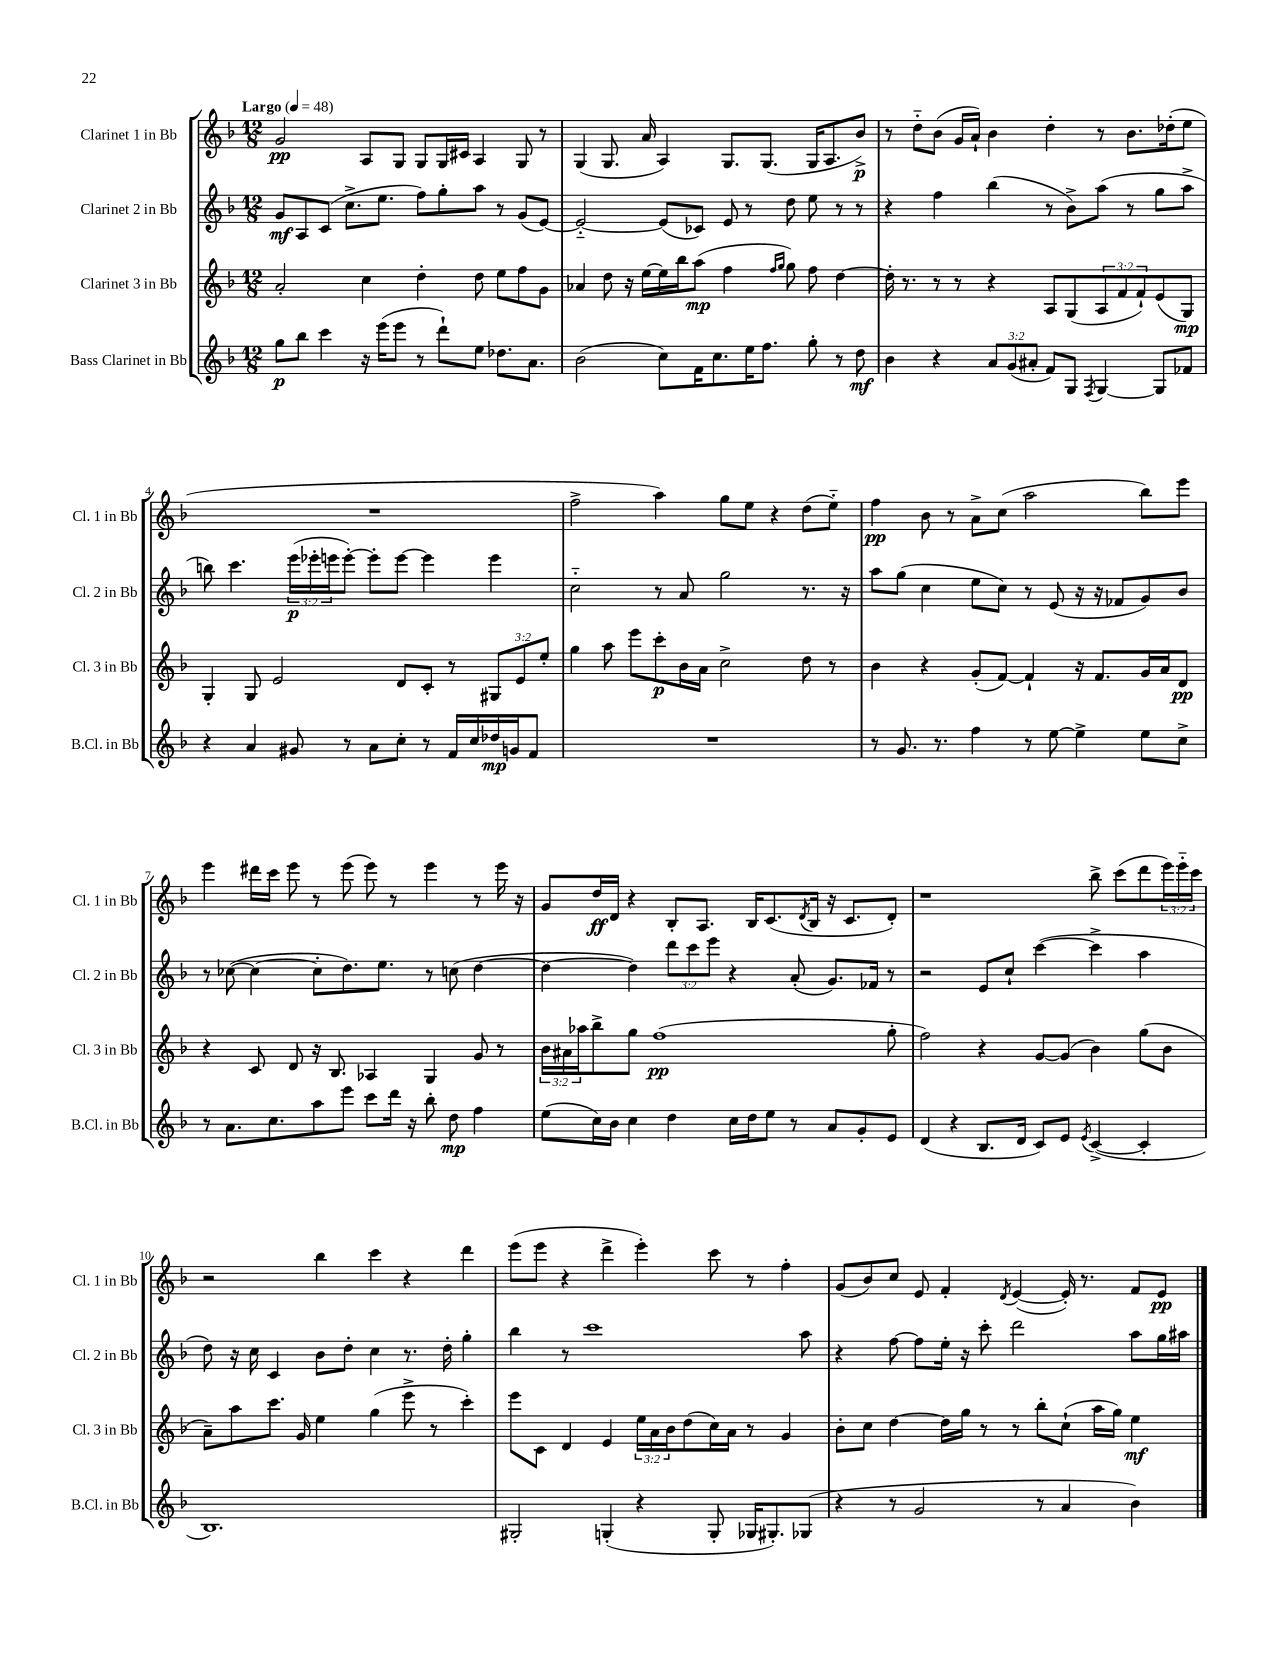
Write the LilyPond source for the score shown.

<<
\new StaffGroup <<
\new Staff = "s0" \with { instrumentName = "Clarinet 1 in Bb" shortInstrumentName = "Cl. 1 in Bb" } {
    \clef treble \key f \major \numericTimeSignature \time 12/8 \override Staff.TupletNumber.text = #tuplet-number::calc-fraction-text \tempo "Largo" 4 = 48
    g'2\pp a8 g8 g8 g16 cis'16 a4 g8 r8 |
    g4( g8. a'16 a4) g8. g8.( g16 a8. bes'8->\p) |
    r8 d''8-_ bes'8( g'16 a'16-!) bes'4 d''4-. r8 bes'8. des''16-.( e''8 |
    R1. |
    f''2-> a''4) g''8 e''8 r4 d''8( e''8-_) |
    f''4\pp bes'8 r8 a'8-> c''8( a''2 bes''8) e'''8 |
    e'''4 dis'''16 c'''16 e'''8 r8 e'''8( e'''8) r8 e'''4 r8 e'''16 r16 |
    g'8 d''16\ff d'16 r4 bes8-. a8. bes16 c'8.( \acciaccatura { d'8 } bes16 r16 c'8. d'8-.) |
    r1 bes''8-> c'''8( d'''8 \tuplet 3/2 { e'''16) e'''16-_ c'''16 } |
    r2 bes''4 c'''4 r4 d'''4 |
    e'''8( e'''8 r4 d'''4-> e'''4-.) c'''8 r8 f''4-. |
    g'8( bes'8) c''8 e'8 f'4-. \acciaccatura { d'8 } e'4~( e'16-.) r8. f'8 e'8\pp \bar "|." |
}
\new Staff = "s1" \with { instrumentName = "Clarinet 2 in Bb" shortInstrumentName = "Cl. 2 in Bb" } {
    \clef treble \key f \major \numericTimeSignature \time 12/8 \override Staff.TupletNumber.text = #tuplet-number::calc-fraction-text
    g'8\mf a8 c'8( c''8.-> e''8. f''8) g''8-. a''8 r8 g'8( e'8~) |
    e'2~-_ e'8( ces'8) e'8 r8 d''8 e''8 r8 r8 |
    r4 f''4 bes''4( r8 bes'8->) a''8( r8 g''8 a''8-> |
    b''8) c'''4. \tuplet 3/2 { e'''16\p( ees'''16-. e'''16 } e'''8~-.) e'''8-. e'''8~ e'''4 e'''4 |
    c''2-_ r8 a'8 g''2 r8. r16 |
    a''8 g''8( c''4 e''8 c''8) r8 e'8( r16 r16 fes'8 g'8) bes'8 |
    r8 ces''8~( ces''4~ ces''8-. d''8.) e''8. r8 c''8( d''4~ |
    d''4~ d''4) \tuplet 3/2 { d'''8 c'''8 e'''8 } r4 a'8-.( g'8.) fes'16 r8 |
    r2 e'8 c''8-! c'''4~( c'''4-> a''4 |
    d''8) r16 c''16 c'4 bes'8 d''8-. c''4 r8. d''16-. g''4-. |
    bes''4 r8 c'''1 a''8 |
    r4 f''8~ f''8 e''16-. r16 c'''8-. d'''2 a''8 g''16 ais''16 \bar "|." |
}
\new Staff = "s2" \with { instrumentName = "Clarinet 3 in Bb" shortInstrumentName = "Cl. 3 in Bb" } {
    \clef treble \key f \major \numericTimeSignature \time 12/8 \override Staff.TupletNumber.text = #tuplet-number::calc-fraction-text
    a'2-. c''4 d''4-. d''8 e''8 f''8 g'8 |
    aes'4 d''8 r16 e''16~ e''16 bes''16 a''8\mp( f''4 \grace { f''16 g''16 } g''8) f''8 d''4~ |
    d''16-. r8. r8 r8 r4 a8 g8( \tuplet 3/2 { a8 f'8 f'8-!) } e'8( g8\mp) |
    g4-. g8 e'2 d'8 c'8-. r8 \tuplet 3/2 { gis8 e'8 e''8-. } |
    g''4 a''8 e'''8 c'''8-.\p bes'16 a'16 c''2-> d''8 r8 |
    bes'4 r4 g'8-.( f'8~) f'4-! r16 f'8. g'16 a'16 d'8\pp |
    r4 c'8 d'8 r16 bes8. aes4 g4 g'8 r8 |
    \tuplet 3/2 { bes'16 ais'16 aes''16 } bes''8-> g''8 f''1\pp( g''8-. |
    f''2) r4 g'8~ g'8( bes'4) g''8( bes'8 |
    a'8--) a''8 c'''8. g'16 e''4 g''4( e'''8-> r8 c'''4-.) |
    e'''8 c'8 d'4 e'4 \tuplet 3/2 { e''16 a'16 bes'16 } d''8( c''16) a'16 r8 g'4 |
    bes'8-. c''8 d''4~ d''16 g''16 r8 r8 bes''8-. c''8-!( a''16 g''16) e''4\mf \bar "|." |
}
\new Staff = "s3" \with { instrumentName = "Bass Clarinet in Bb" shortInstrumentName = "B.Cl. in Bb" } {
    \clef treble \key f \major \numericTimeSignature \time 12/8 \override Staff.TupletNumber.text = #tuplet-number::calc-fraction-text
    g''8\p bes''8 c'''4 r16 e'''16( e'''8 r8 d'''8-!) e''8 des''8. a'8. |
    bes'2( c''8) f'16 c''8. e''16 f''8. g''8-. r8 d''8\mf |
    bes'4 r4 \tuplet 3/2 { a'8 g'8( ais'8-. } f'8) g8 \acciaccatura { f8 } g4~ g8 fes'8 |
    r4 a'4 gis'8 r8 a'8 c''8-. r8 f'16 c''16 des''16\mp g'16 f'8 |
    R1. |
    r8 g'8. r8. f''4 r8 e''8~ e''4-> e''8 c''8-> |
    r8 a'8. c''8. a''8 e'''8 c'''8 d'''16 r16 bes''8-. d''8\mp f''4 |
    e''8( c''16) bes'16 c''4 d''4 c''16 d''16 e''8 r8 a'8 g'8-. e'8 |
    d'4( r4 bes8. d'16 c'8) e'8 \acciaccatura { e'8 } c'4~->( c'4-. |
    bes1.) |
    gis2-. g4-.( r4 g8-. ges16 gis8.-.) ges8( |
    r4 r8 g'2 r8 a'4 bes'4) \bar "|." |
}
>>
>>
